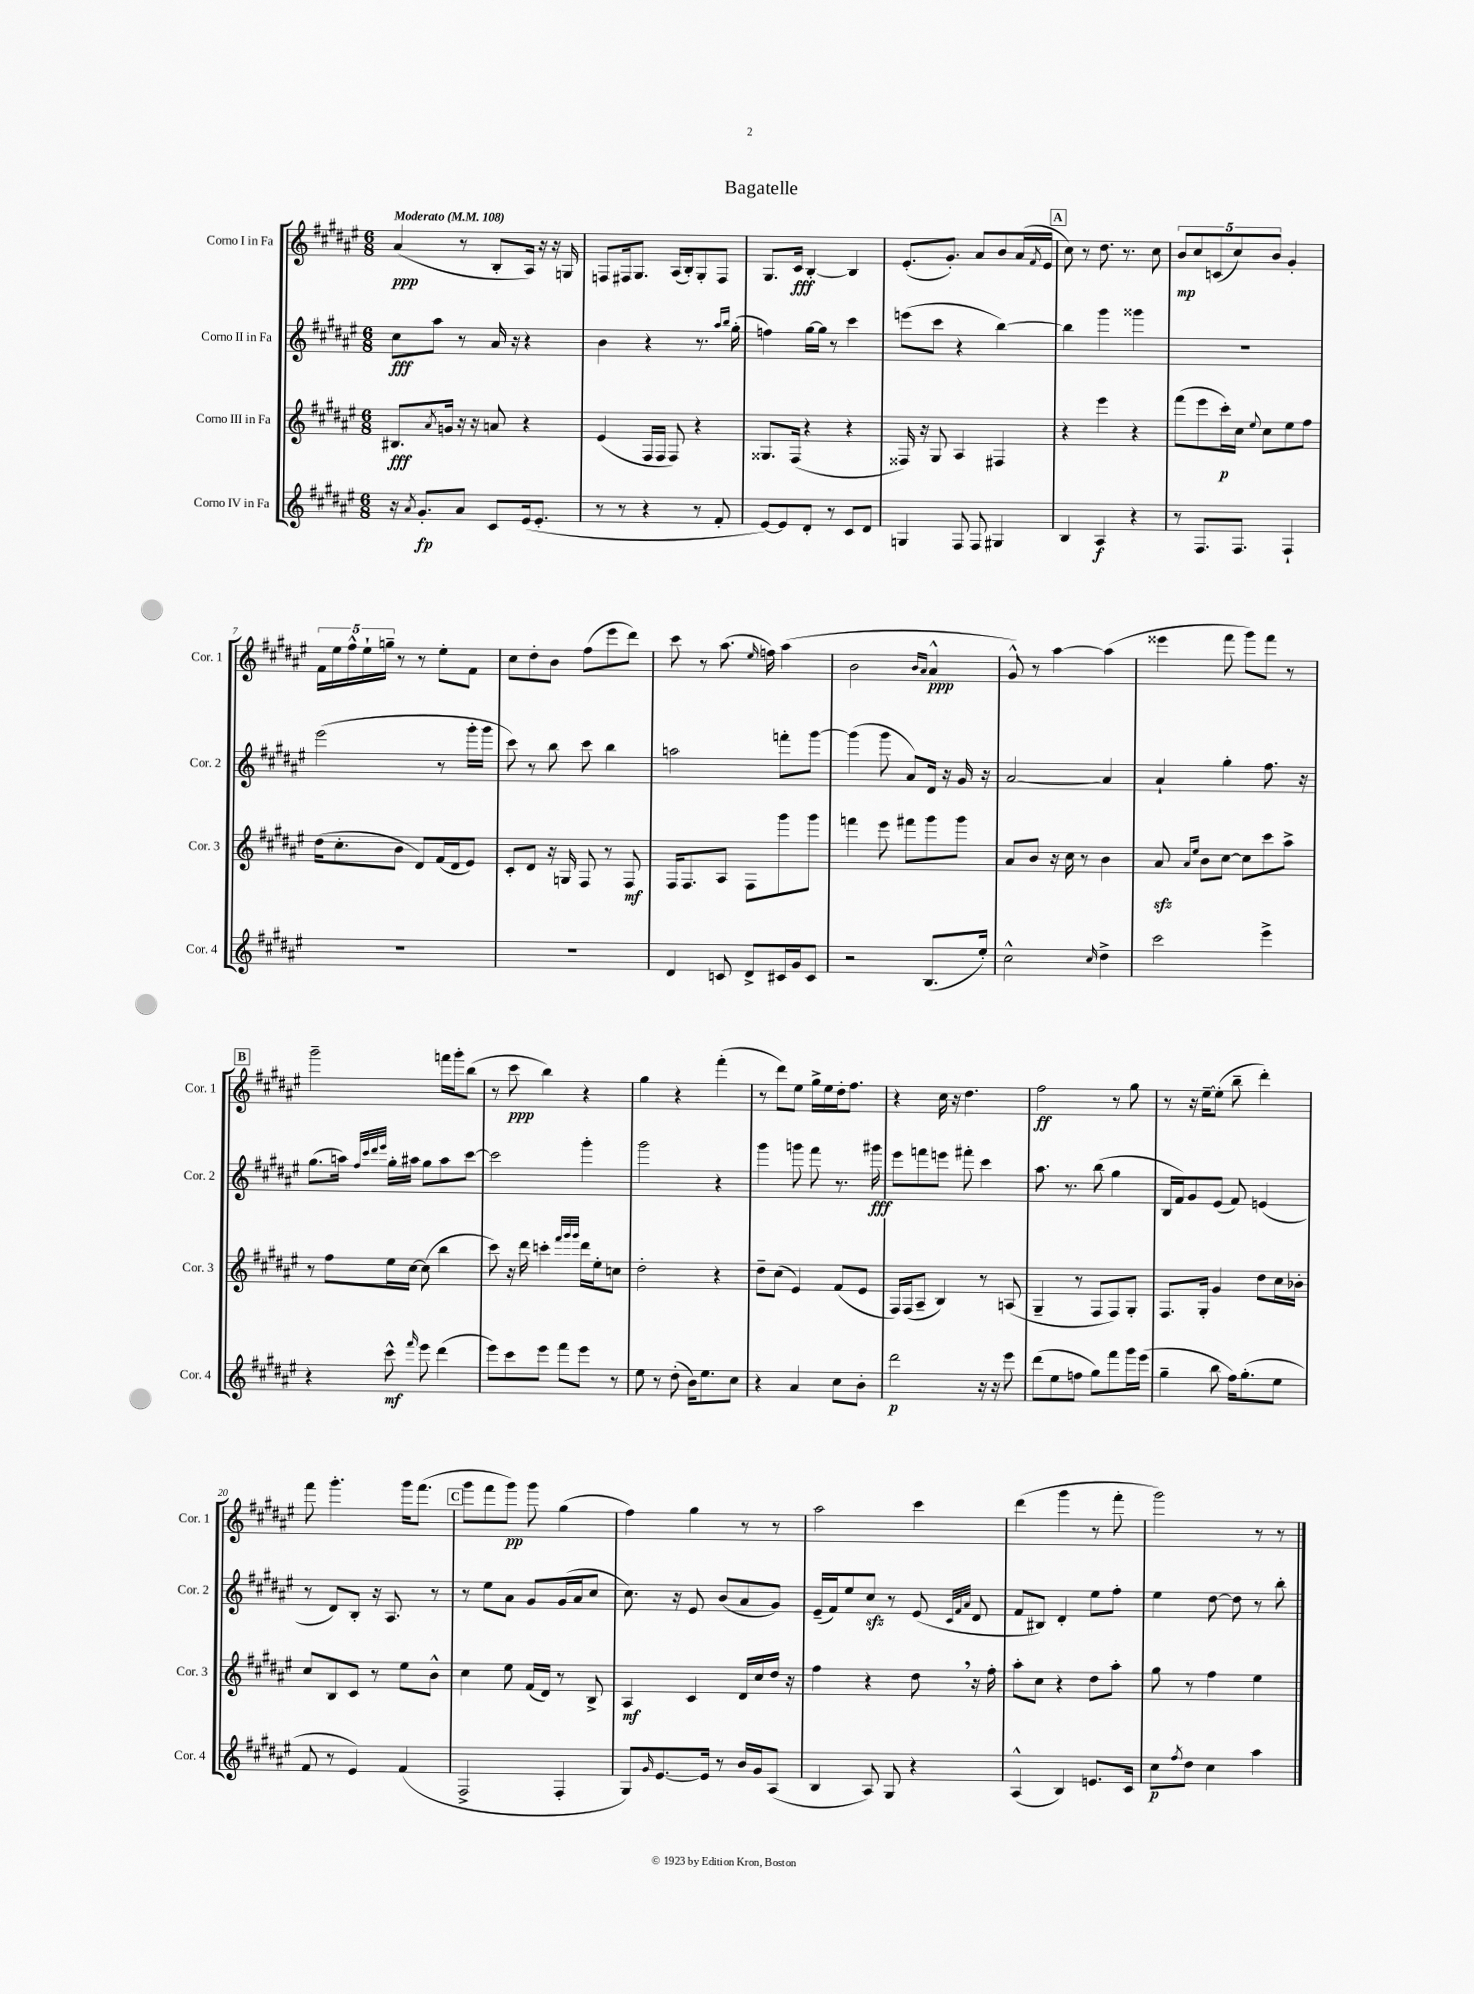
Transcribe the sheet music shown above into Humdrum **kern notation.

**kern	**kern	**kern	**kern
*staff4	*staff3	*staff2	*staff1
*clefG2	*clefG2	*clefG2	*clefG2
*k[f#c#g#d#a#e#]	*k[f#c#g#d#a#e#]	*k[f#c#g#d#a#e#]	*k[f#c#g#d#a#e#]
*M6/8	*M6/8	*M6/8	*M6/8
*MM108	*MM108	*MM108	*MM108
16r	8.B#	8cc#	(4a#
8qa#	.	.	.
8.g#'	.	.	.
.	.	8aa#	.
.	8qa#	.	.
.	16g	.	.
8a#	16r	8r	8r
.	16r	.	.
8c#	8a	16a#	8B'
.	.	16r	.
(16e#	4r	4r	16A#)
8.e#'	.	.	16r
.	.	.	16r
.	.	.	16G
=	=	=	=
8r	(4e#	4b	8F
8r	.	.	16F#
.	.	.	8.G#
4r	16F#	4r	.
.	16F#	.	.
.	8F#)	.	(16A#
.	.	.	16B')
8r	4r	8.r	8G#'
8f#'	.	.	8F#
.	.	16qqaa#	.
.	.	16qqbb	.
.	.	(16gg#'	.
=	=	=	=
[8e#)	8.G##	4ff)	8.G#
8e#]	.	.	.
.	(16F#	.	16c#
8d#'	4r	[16gg#	[4B'
.	.	16gg#]	.
8r	.	8r	.
8c#	4r	4ccc#	4B]
8d#	.	.	.
=	=	=	=
4G	16F##)	(8eee	(8.e#'
.	16r	.	.
.	8G#	8ccc#	.
.	.	.	8.g#')
8F#	4A#	4r	.
8F#	.	.	8a#
4G#	4F#	[4bb)	8b
.	.	.	(16a#
.	.	.	8qf#
.	.	.	16e#
=	=	=	=
4B	4r	4bb]	8cc#)
.	.	.	8r
4A#	4eee#	4ggg#	8.dd#
.	.	.	8.r
4r	4r	4ggg##	.
.	.	.	8cc#
=	=	=	=
8r	(8fff#	2.r	10b
.	.	.	10cc#
8.F#	8eee#	.	.
.	.	.	(10c
.	16ccc#')	.	.
.	.	.	10cc#)
8.F#	16cc#	.	.
.	8qqee#	.	.
.	8cc#	.	.
.	.	.	10b
4F#`	8ee#	.	4g#'
.	8ff#	.	.
=	=	=	=
2.r	(16dd#	(2eee#	20f#
.	.	.	20ee#
.	8.cc#'	.	.
.	.	.	20ff#^^
.	.	.	20ee#`
.	.	.	20gg~
.	8b	.	8r
.	8d#)	.	8r
.	(16f#	8r	8ee#'
.	16d#	.	.
.	8e#)	16ggg#'	8f#
.	.	16ggg#	.
=	=	=	=
2.r	8c#'	8ccc#)	8cc#
.	8d#	8r	8dd#'
.	16r	8bb	8b
.	16G	.	.
.	8F#	8ccc#	(8ff#
.	8r	4bb	8eee#
.	8F#	.	8ddd#)
=	=	=	=
4d#	16F#	2aa	8ccc#
.	8.F#	.	.
.	.	.	8r
8c	8A#	.	(8.aa#
8d#^	8F#	.	.
.	.	.	16qqee#
.	.	.	16ff)
16c#	8ggg#	8fff'	(4aa#
16g#	.	.	.
8c#	8ggg#	[8ggg#	.
=	=	=	=
2r	4fff	(4ggg#]	2b
.	8eee#	8ggg#	.
.	8fff#	8a#)	.
.	.	.	16qqb
.	.	.	16qqa#
(8.B	8ggg#	16d#	4a#^^
.	.	16r	.
.	8ggg#	16g#	.
16ee#')	.	16r	.
=	=	=	=
2cc#^^	8a#	[2a#	8g#^^)
.	8b	.	8r
.	16r	.	[4aa#
.	16cc#	.	.
.	8r	.	.
16qqcc#	.	.	.
4dd#^	4b	4a#]	(4aa#]
=	=	=	=
2ccc#	8a#	4a#`	4eee##
.	16qqa#	.	.
.	16qqee#	.	.
.	8b	.	.
.	[8cc#	4gg#'	8fff#
.	8cc#]	.	8ggg#)
4eee#^	8ccc#	8.ff#	8fff#
.	8aa#^	.	8r
.	.	16r	.
=	=	=	=
4r	8r	(8.gg#	2ggg#~
.	8ff#	.	.
.	.	16aa)	.
.	.	32qqff#	.
.	.	32qqccc#	.
.	.	32qqddd#	.
.	.	32qqeee#	.
8ccc#^^	16ee#	16gg#'	.
.	[16cc#	16aa#	.
16qqfff#	.	.	.
8eee#	(8cc#]	8gg#	.
(4ddd#	4bb	8aa#	16fff
.	.	.	16ggg#'
.	.	[8ccc#	(8bb
=	=	=	=
8eee#)	8ccc#)	2ccc#]	8r
8ccc#	16r	.	8ccc#
.	16ddd#	.	.
8eee#	4ccc'	.	4bb)
8fff#	.	.	.
.	32qqfff#	.	.
.	32qqggg#	.	.
.	32qqggg#	.	.
8eee#	16ddd#	4ggg#'	4r
.	16ee#'	.	.
8r	8cc	.	.
=	=	=	=
8ee#	2dd#'	2ggg#	4gg#
8r	.	.	.
(8dd#'	.	.	4r
16b)	.	.	.
8.ee#	.	.	.
.	4r	4r	(4fff#'
8cc#	.	.	.
=	=	=	=
4r	8dd#~	4ggg#	8r
.	(8cc#	.	8ddd#)
4a#	4e#)	8ggg	8ee#
.	.	8fff#	16gg#^
.	.	.	16ee#
8cc#	(8f#	8.r	16dd#'
.	.	.	8.ff#
8b'	8e#	.	.
.	.	16ggg#	.
=	=	=	=
2ddd#	16F#)	8eee#	4r
.	(16F#	.	.
.	8A#~	8fff	.
.	4B)	8eee	16cc#
.	.	.	16r
.	.	8fff#'	4.dd#
16r	8r	4ccc#	.
16r	.	.	.
8eee#	(8A	.	.
=	=	=	=
(8ddd#	4G#~	8.aa#	2ff#
8ee#	.	.	.
.	.	8.r	.
8ff	8r	.	.
8gg#)	8F#	(8bb	.
8fff#	8F#)	4gg#	8r
16ggg#	8G#'	.	8gg#
(16eee#	.	.	.
=	=	=	=
4gg#~	8.F#	16B	8r
.	.	16f#)	.
.	.	8g#	16r
.	16G#'	.	[16ee#~
8bb	4g#	(8e#	(8ee#']
16ff#)	.	8f#)	8bb~
(8.gg#'	.	.	.
.	8dd#	(4e	4ddd#')
8ee#	16cc#	.	.
.	16b-'	.	.
=	=	=	=
8f#	8cc#	8r	8fff#
8r	8B	8d#)	4.ggg#'
4e#)	8c#	8B'	.
.	8r	16r	.
.	.	8.A#	.
(4f#	8ee#	.	16ggg#
.	.	.	(8.fff#
.	8b^^	8r	.
=	=	=	=
2F#^	4cc#	8r	8ggg#
.	.	8ee#	8fff#
.	8ee#	8a#	8ggg#)
.	(16f#	8g#	8ggg#
.	16d#)	.	.
4F#'	8r	(16g#	(4gg#
.	.	16a#	.
.	8B^	8cc#	.
=	=	=	=
8G#)	4A#	8.cc#)	4ff#)
16qqg#	.	.	.
[8.e#	.	.	.
.	.	16r	.
.	4c#	8e#	4gg#
16e#]	.	.	.
8r	.	(8b	.
16b	16d#	8a#	8r
16g#	16cc#	.	.
(8A#	16dd#	8g#)	8r
.	16r	.	.
=	=	=	=
4B	4ff#	(16e#~	2aa#
.	.	16f#)	.
.	.	8ee#	.
8A#)	4r	8cc#	.
8G#	.	8r	.
4r	8dd#	(8e#	4ccc#
.	.	32qqc#	.
.	.	32qqf#	.
.	.	32qqa#	.
.	16r	8d#	.
.	16ff#'	.	.
=	=	=	=
(4A#^^	8aa#'	8f#	(4ddd#
.	8cc#	8B#)	.
4B)	4r	4d#'	4ggg#
8.e	8dd#	8ee#	8r
.	8aa#'	8ff#'	8fff#'
16c#	.	.	.
=	=	=	=
8cc#	8gg#	4ee#	2ggg#)
8qff#	.	.	.
8dd#	8r	.	.
4cc#	4ff#	[8dd#	.
.	.	8dd#]	.
4aa#	4ee#	8r	8r
.	.	8bb'	8r
==	==	==	==
*-	*-	*-	*-
